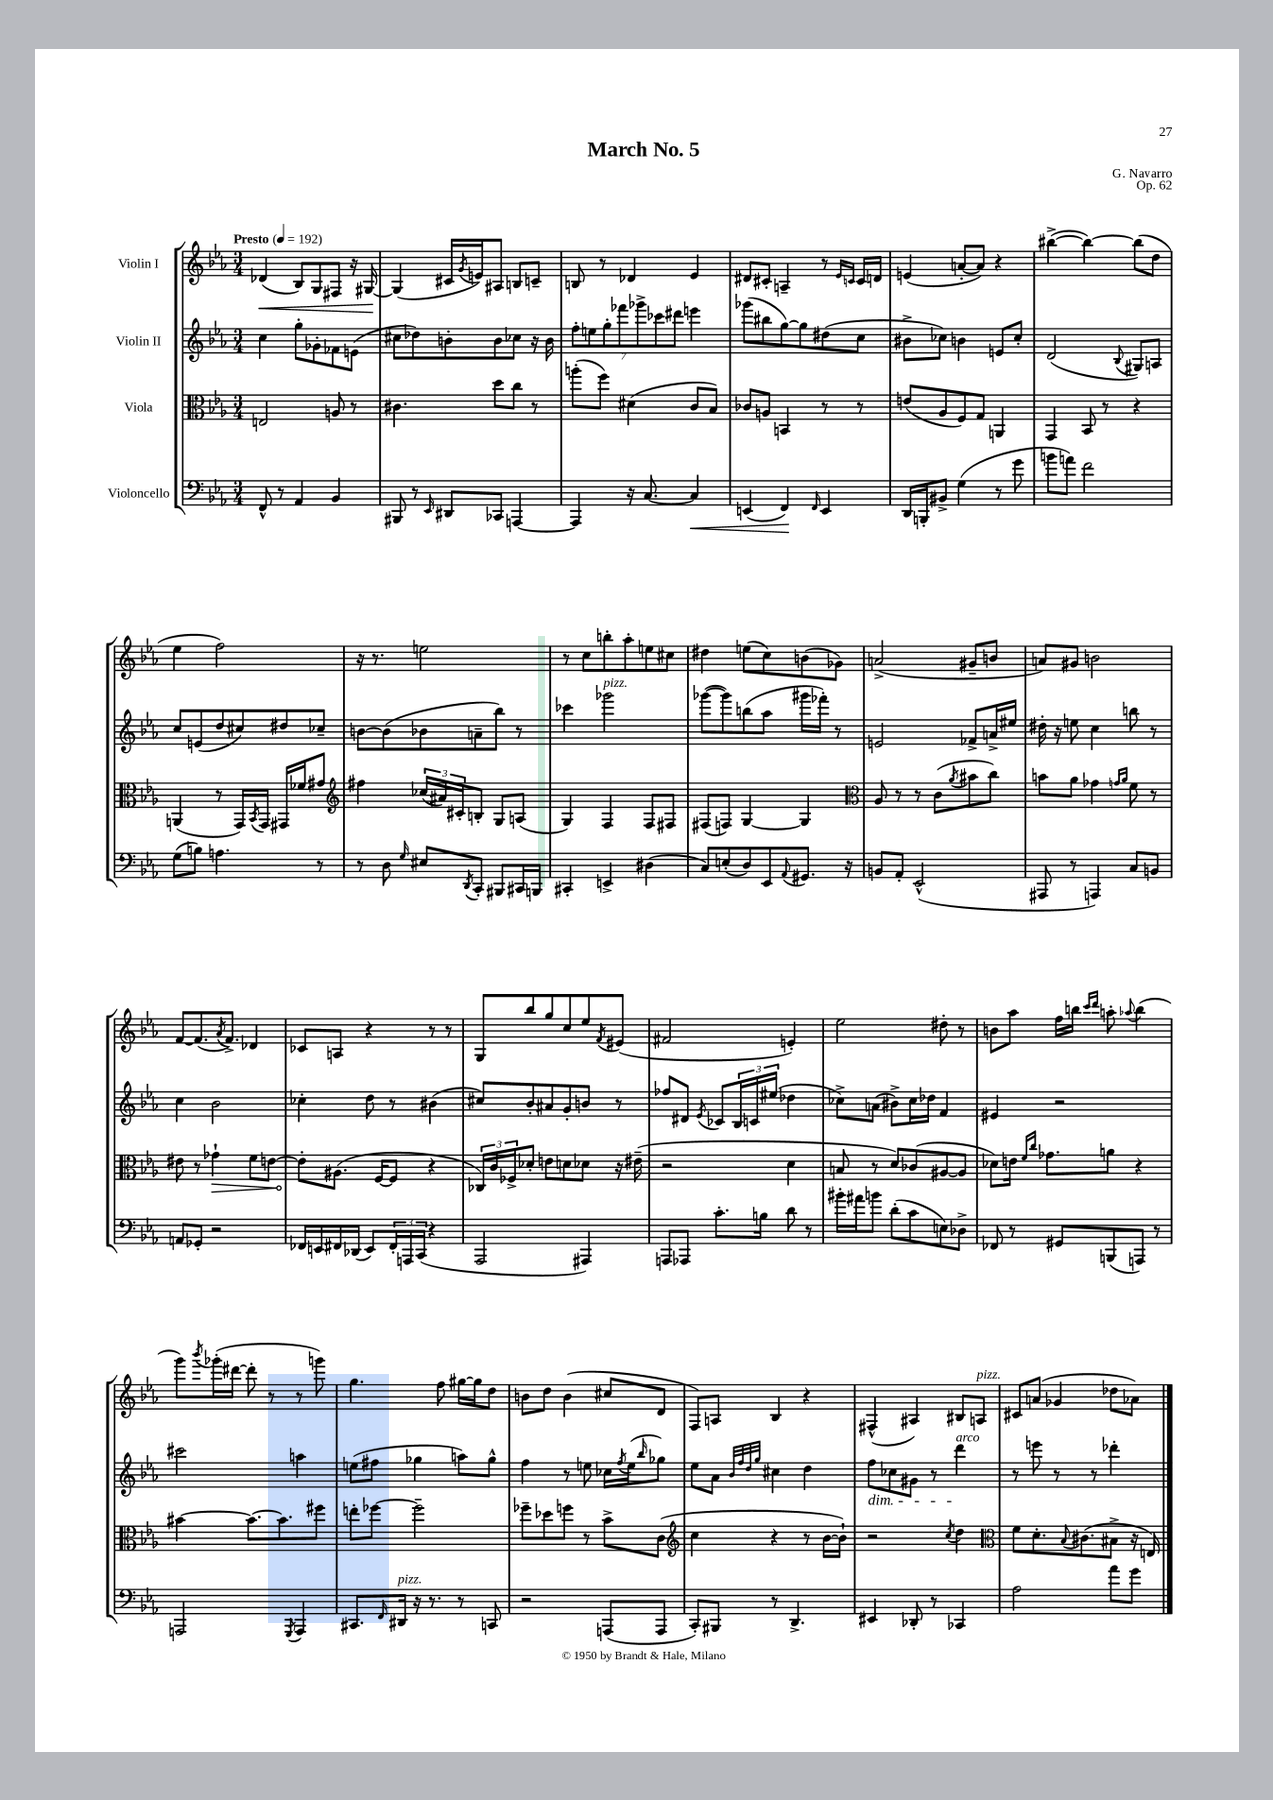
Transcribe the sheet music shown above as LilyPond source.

\header { title = "March No. 5" composer = "G. Navarro" opus = "Op. 62" }
<<
\new StaffGroup <<
\new Staff = "s0" \with { instrumentName = "Violin I" } {
    \clef treble \key ees \major \numericTimeSignature \time 3/4 \tempo "Presto" 4 = 192
    des'4\<( bes8) g8 fis8 r16 gis16~\! |
    gis4( cis'16 \acciaccatura { g'8 } e'16) ais8 b8 c'8-- |
    b8 r8 des'4 ees'4 |
    dis'8 cis'8-. a4-- r8 \grace { ees'16 c'16 } c'16 d'16 |
    e'4( a'8~-. a'8) r4 |
    bis''4~->( bis''4~) bis''8( d''8 |
    ees''4 f''2) |
    r16 r8. e''2 |
    r8 c''8 b''8-. aes''8-. e''8 cis''8 |
    dis''4 e''8( c''8) b'8( ges'8) |
    a'2->( gis'8-- b'8 |
    a'8) gis'8 b'2 |
    f'8~ f'8.( \acciaccatura { aes'8 } f'8.->) des'4 |
    ces'8 a8 r4 r8 r8 |
    g8 bes''8 g''8 c''8 ees''8 \acciaccatura { f'8 } eis'8( |
    fis'2 e'4-.) |
    ees''2 dis''8-. r8 |
    b'8 aes''8 f''16 b''16 \grace { c'''16 d'''16 } a''8-. \appoggiatura { aes''8 } b''4( |
    g'''8) \acciaccatura { bes'''8 } ges'''16-.( dis'''16~ dis'''8-. r8 r8 g'''8) |
    g''4. f''8 gis''16~ gis''16 d''8 |
    b'8 d''8 b'4( cis''8 d'8 |
    f8) a8 bes4 r4 |
    fis4-^( ais4) bis8 a8^\markup { \italic "pizz." } |
    cis'8 a'8( ges'4 des''8 aes'8) \bar "|." |
}
\new Staff = "s1" \with { instrumentName = "Violin II" } {
    \clef treble \key ees \major \numericTimeSignature \time 3/4
    c''4 g''8-. ges'8-. fes'8 e'8( |
    cis''8 des''8) b'8-. b'8 ces''8 r16 b'16 |
    \tuplet 7/4 { f''8-. e''8 g''8-. fes'''8 ges'''8-> ces'''8 dis'''8 } e'''4 |
    ges'''8( bis''8 g''8~) g''8 dis''8( c''8 |
    bis'8-> ces''8) b'4 e'8 ces''8-. |
    d'2( \appoggiatura { bes8 } gis8) a8 |
    c''8 e'8( d''8 cis''8) dis''8 ces''8-- |
    b'8~ b'8( bes'8 a'8-- bes''8) r8 |
    ces'''4 ges'''2^\markup { \italic "pizz." } |
    ges'''8~( ges'''8) b''8( aes''8 gis'''16 fes'''16-.) r8 |
    e'2 fes'8-> a'16-> eis''16 |
    dis''16-. r16 e''8 c''4 b''8 r8 |
    c''4 bes'2 |
    ces''4-. d''8 r8 bis'4( |
    cis''8) bes'8-. ais'8 g'8-. b'8 r8 |
    fes''8 dis'8 \acciaccatura { ees'8 } ces'8 \tuplet 3/2 { bes16 c'16 eis''16( } des''4 |
    ces''8->) a'8( bis'8->) ces''16 des''16 f'4 |
    eis'4 r2 |
    cis'''2 a''4 |
    e''8( fis''8 ges''4 a''8) ges''8-^ |
    f''4 r8 e''8 ces''16 \acciaccatura { f''8 } e''16( \grace { bes''16 } ges''8) |
    ees''8 aes'8 \grace { bes'32 f''32 d''32 g''32 } cis''4 d''4 |
    f''8\dim ces''8 gis'8 r8 d'''4\!^\markup { \italic "arco" } |
    r8 e'''8 r8 r8 des'''4-. \bar "|." |
}
\new Staff = "s2" \with { instrumentName = "Viola" } {
    \clef alto \key ees \major \numericTimeSignature \time 3/4
    e2 a8 r8 |
    cis'4. d''8 c''8 r8 |
    a''8-.( f''8) dis'4( c'8 bes8) |
    ces'8 a8 b,4 r8 r8 |
    e'8( aes8 f8) g8 a,4 |
    g,4 bes,8 r8 r4 |
    a,4( r8 g,16) \acciaccatura { bes,8 } g,16 gis,16 fes'16 gis'8 |
    \clef treble fis''4 \tuplet 3/2 { ces''16( ais'16) cis'16-. } b8-. g8 a8( |
    g4) f4 f8 fis8 |
    fis8( f8) g4~ g4 |
    \clef alto aes8 r8 r8 c'8( \acciaccatura { aes'8 } bis'8 c''8) |
    b'8 aes'8 ges'4 \grace { g'16 aes'16 } f'8 r8 |
    eis'8 r8 \once \override Hairpin.circled-tip = ##t ges'4-!\> f'8 e'8~ |
    e'8-.\! ais8.( f16~ f8 r4 |
    \tuplet 3/2 { ces16) c'16 fes16-> } des'8-. e'8 d'8 des'8 r16 eis'16--( |
    r2 d'4 |
    b8 r8 d'8) ces'8( ais8~ ais8 |
    des'8) e'16 \grace { f'16 c''16 } ges'8. a'8 r4 |
    bis'4~ bis'8.~ bis'8. fis''8 |
    e''8-. fes''8~ fes''2-- |
    fes''8-- des''8 f''8 r8 bes'8-> c'8( |
    \clef treble c''4 r4 r8 bes'16~ bes'16-!) |
    r2 \acciaccatura { c''8 } d''4 |
    \clef alto f'8 d'8.-. \appoggiatura { bes8 } cis'8.( bis8-> r16 e16) \bar "|." |
}
\new Staff = "s3" \with { instrumentName = "Violoncello" } {
    \clef bass \key ees \major \numericTimeSignature \time 3/4
    f,8-^ r8 aes,4 bes,4 |
    bis,,8 r8 \grace { ees,16 } dis,8 ces,8 a,,4~ |
    a,,4 r16 c8.~ c4\< |
    e,4( f,4\!) \grace { f,16 } e,4 |
    d,16 b,,16-. bis,8-> g4( r8 g'8 |
    b'8 a'8) f'2 |
    g8( b8) a4. r8 |
    r8 d8 \grace { g16 } eis8 \acciaccatura { d,8 } c,8-. bis,,8 cis,16 b,,16 |
    cis,4-. e,4-> dis4( |
    c8) e8-.( d8) ees,8 \appoggiatura { aes,8 } gis,8. r16 |
    b,8 aes,8-. ees,2-^( |
    ais,,8 r8 a,,4) c8 b,8 |
    a,8 ges,8-. r2 |
    fes,16 e,16 fis,16 des,16( e,8) \tuplet 3/2 { fis,16-. a,,16 c,16( } r4 |
    aes,,2 ais,,4) |
    a,,8 aes,,8 c'8.-. b16 d'8 r8 |
    bis'16-. ais'16 b'8 d'8-.( c'8 e8) des8-> |
    fes,8 r8 gis,8 b,,8( a,,8) r8 |
    a,,2 \acciaccatura { g,,8 } a,,4 |
    cis,8. \grace { f,16 } dis,16^\markup { \italic "pizz." } r16 r8. r8 c,8 |
    r2 a,,8( a,,8 |
    c,8-.) bis,,8 r8 d,4.-> |
    eis,4 des,8-. r8 ces,4 |
    aes2 aes'8 g'8 \bar "|." |
}
>>
>>
\layout { \context { \Score \remove "Bar_number_engraver" } }
